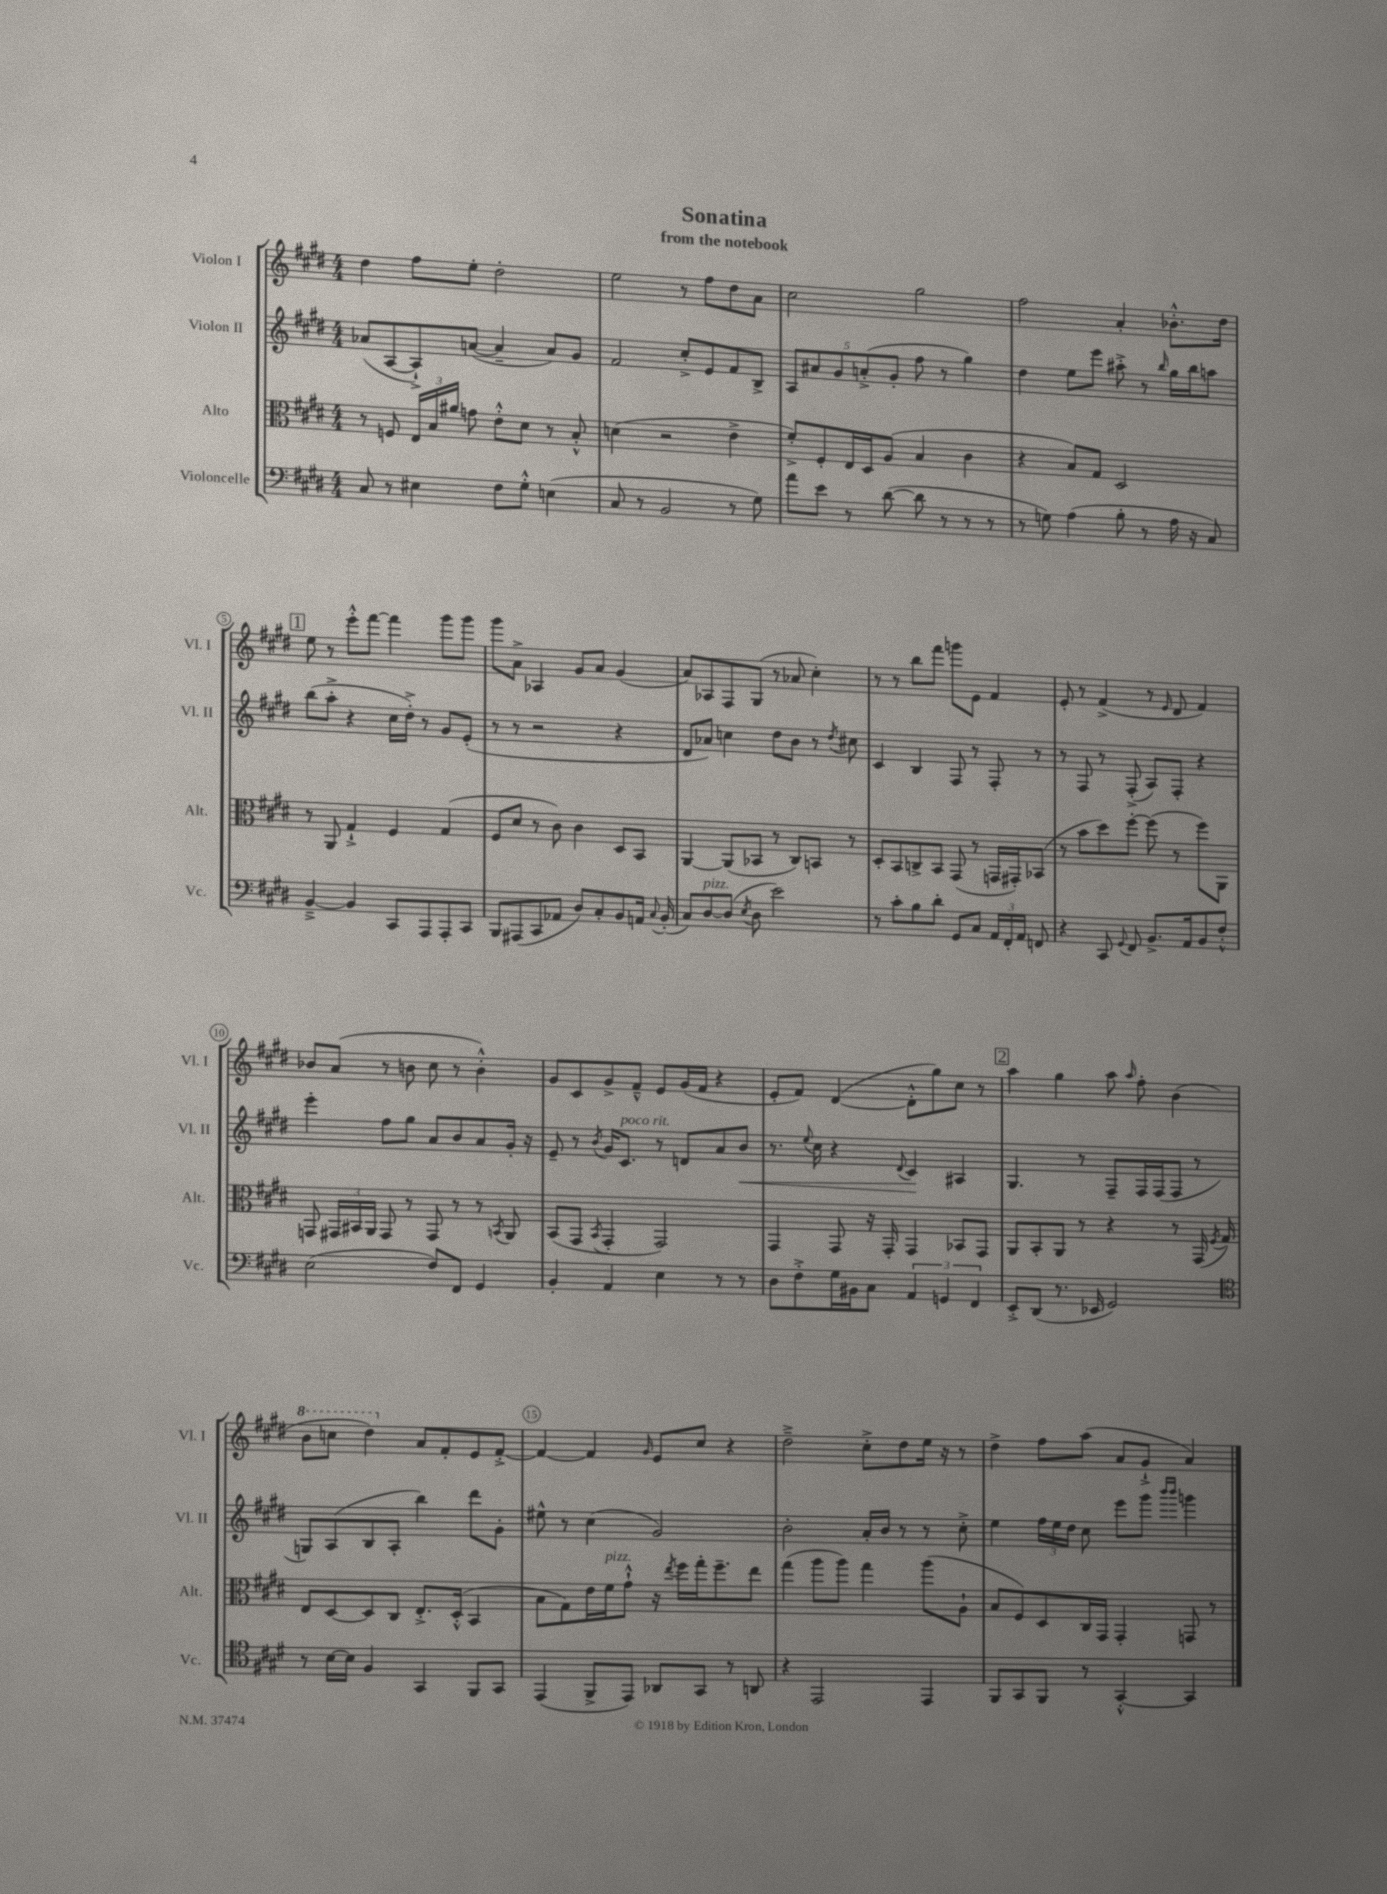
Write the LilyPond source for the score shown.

\header { title = "Sonatina" subtitle = "from the notebook" }
<<
\new StaffGroup <<
\new Staff = "s0" \with { instrumentName = "Violon I" shortInstrumentName = "Vl. I" } {
    \clef treble \key e \major \numericTimeSignature \time 4/4
    \autoBeamOff dis''4 fis''8[ e''8]-. dis''2-. |
    e''2 r8 fis''8[ dis''8 a'8] |
    cis''2 gis''2 |
    fis''2 a'4-. bes'8.[-.-^ dis''16] |
    \mark \markup { \box "1" } e''8 r8 e'''8[-.-^ fis'''8]~ fis'''4 gis'''8[ gis'''8] |
    gis'''8[ a'8]-> aes4 gis'8[ a'8] gis'4( |
    a'8[) aes8 fis8 gis8]( r8 aes'8 cis''4-.) |
    r8 r8 b''8[ fis'''8] g'''8[ e'8] fis'4 |
    e'8-. r8 fis'4->( r8 \grace { e'16 } dis'8 fis'4) |
    bes'8[ a'8]( r8 b'8 cis''8 r8 b'4-.-^) |
    gis'8[ cis'8 gis'8-> fis'8]---^ e'8[ gis'16( fis'16] r4 |
    e'8[-. fis'8]) dis'4~( dis'8[-.-^ gis''8) cis''8] r8 |
    \mark \markup { \box "2" } a''4 gis''4 a''8 \grace { a''16 } fis''8-. b'4( |
    \ottava #1 b''8[ c'''8] dis'''4) \ottava #0 a'8[ fis'8-. e'8 fis'8]~-.-> |
    fis'4~ fis'4 \grace { gis'16 } e'8[ cis''8] r4 |
    dis''2---> cis''8[-.-> dis''8 e''16] r16 r8 |
    dis''4-> fis''8[ a''8]( a'8[ gis'8]-!-> a'4) \bar "|." |
}
\new Staff = "s1" \with { instrumentName = "Violon II" shortInstrumentName = "Vl. II" } {
    \clef treble \key e \major \numericTimeSignature \time 4/4
    \autoBeamOff aes'8[( a8~ a8-!->) a'8]~( a'4-- a'8[) gis'8] |
    fis'2 cis''8[-.-> e'8 fis'8 b8]-> |
    \tuplet 5/4 { a8[ ais'8 gis'8 a'8-.->( gis'8]-. } fis''8 r8 gis''4) |
    dis''4 e''8[ e'''8] ais''8-.-> r8 \grace { b''16 } gis''16[ b''16 a''8] |
    \mark \markup { \box "1" } b''8[( a''8]-.-> r4 cis''16[ dis''16]-.->) r8 gis'8[ e'8]-.( |
    r8 r8 r2 r4 |
    dis'8[ aes'8]) c''4 dis''8[ b'8] r8 \acciaccatura { dis''8 } cis''8 |
    cis'4 b4 fis8 r8 fis8-. r8 |
    r8 fis8 r8 fis8-.->( a8[) fis8]-. r4 |
    e'''4-. fis''8[ gis''8] a'8[ b'8 a'8 gis'16]-. r16 |
    e'8-- r8 \acciaccatura { b'8 } gis'16[ cis'8.]^\markup { \italic "poco rit." } r8 d'8[ a'8 b'8]\< |
    r8. \appoggiatura { e''8 } cis''16 r4 \appoggiatura { dis'8 } cis'4\! ais4 |
    \mark \markup { \box "2" } gis4. r8 fis8[-- fis16 fis16( fis8] r8 |
    g8[) a8( b8 a8]-. b''4) dis'''8[ gis'8]-. |
    eis''8-^ r8 cis''4( gis'2) |
    b'2-. a'16[-. b'16] r8 r8 cis''8-.-> |
    e''4 \tuplet 3/2 { fis''16[ e''16 dis''16] } cis''8 e'''8[ gis'''8] \grace { b'''16[ b'''16] } g'''4 \bar "|." |
}
\new Staff = "s2" \with { instrumentName = "Alto" shortInstrumentName = "Alt." } {
    \clef alto \key e \major \numericTimeSignature \time 4/4
    \autoBeamOff r8 f8 \tuplet 3/2 { e16[ b16 ais'16] } g'8 e'8[-.-^ dis'8] r8 b8-.-^ |
    d'4( r2 e'4-> |
    fis'8[-.->) fis8-. e16 dis16 a8]( b4 cis'4 |
    r4 b8[) gis8] dis2 |
    \mark \markup { \box "1" } r8 a,8 gis4-!-> fis4 gis4( |
    fis8[ dis'8] r8 cis'8) cis'4 dis8[ b,8] |
    a,4~ a,8[( bes,8] r8 cis8[) b,8] r8 |
    dis8[-. b,8 c8-> b,8] gis,8( r8 g,16[ gis,16-.) bes,8]( |
    r8 b'8[ dis''8) fis''8]~-. fis''8( r8 fis''8[) a,8] |
    g,8 \tuplet 3/2 { gis,16[ bis,16 a,16] } gis,8 r8 gis,8 r8 r8 \acciaccatura { b,8 } a,8 |
    b,8[( gis,8] \acciaccatura { b,8 } gis,4-. gis,2) |
    gis,4 gis,8 r16 gis,16-. gis,4 bes,8[ gis,8] |
    \mark \markup { \box "2" } a,8[ b,8-. a,8] r8 r4 r8 gis,16( \acciaccatura { fis8 } gis16) |
    e8[ dis8~ dis8 cis8] e8.[-.-> dis16]-.-^( b,4 |
    b8[ gis8) e'16 fis'16^\markup { \italic "pizz." } gis'8]-!-^ r16 \acciaccatura { e''8 } fis''16[ gis''16-. fis''8.-- e''8] |
    gis''4( a''8[ a''8]) gis''4 a''8[( a8]-! |
    b8[ fis8) dis8 cis16 gis,16] gis,4-. g,8 r8 \bar "|." |
}
\new Staff = "s3" \with { instrumentName = "Violoncelle" shortInstrumentName = "Vc." } {
    \clef bass \key e \major \numericTimeSignature \time 4/4
    \autoBeamOff cis8 r8 eis4 fis8[ gis8]-.-^ e4( |
    cis8 r8 b,2 r8 gis8) |
    a'8[ e'8] r8 dis'8~( dis'8 r8 r8 r8 |
    r8 g8) a4( b8-. r8 a16 r16 cis8) |
    \mark \markup { \box "1" } b,4~---> b,4 cis,8[ a,,8 a,,8-. cis,8] |
    b,,8[ ais,,8( cis,8 aes,8] dis8[) cis8-. b,8 a,16] \appoggiatura { cis8 } b,16-.( |
    cis8[) dis8~^\markup { \italic "pizz." } dis8]( \acciaccatura { e8 } dis8 e'2) |
    r8 cis'8[-. b8 dis'8]-. gis,8[ cis8] \tuplet 3/2 { a,16[ fis,16-. a,16] } f,8 |
    r4 cis,8 \appoggiatura { gis,8 } fis,8 b,8.[-> a,16 b,8 fis8]-.-^ |
    e2( fis8[) fis,8] gis,4 |
    b,4-. a,4 e4 r8 r8 |
    dis8[ fis8-.-> gis16 bis,16 cis8] \tuplet 3/2 { a,4 g,4 fis,4 } |
    \mark \markup { \box "2" } e,8[-.-> dis,8]( r8. ees,16 gis,2) |
    \clef tenor r8 b16[~ b16] fis4 gis,4 fis,8[ gis,8] |
    e,4( fis,8[-> e,8]) aes,8[ gis,8] r8 a,8 |
    r4 e,2 e,4 |
    fis,8[ gis,8 fis,8] r8 gis,4~-.-^ gis,4 \bar "|." |
}
>>
>>
\layout { \context { \Score \override BarNumber.break-visibility = ##(#f #t #t) barNumberVisibility = #(every-nth-bar-number-visible 5) \override BarNumber.stencil = #(make-stencil-circler 0.1 0.3 ly:text-interface::print) } }
